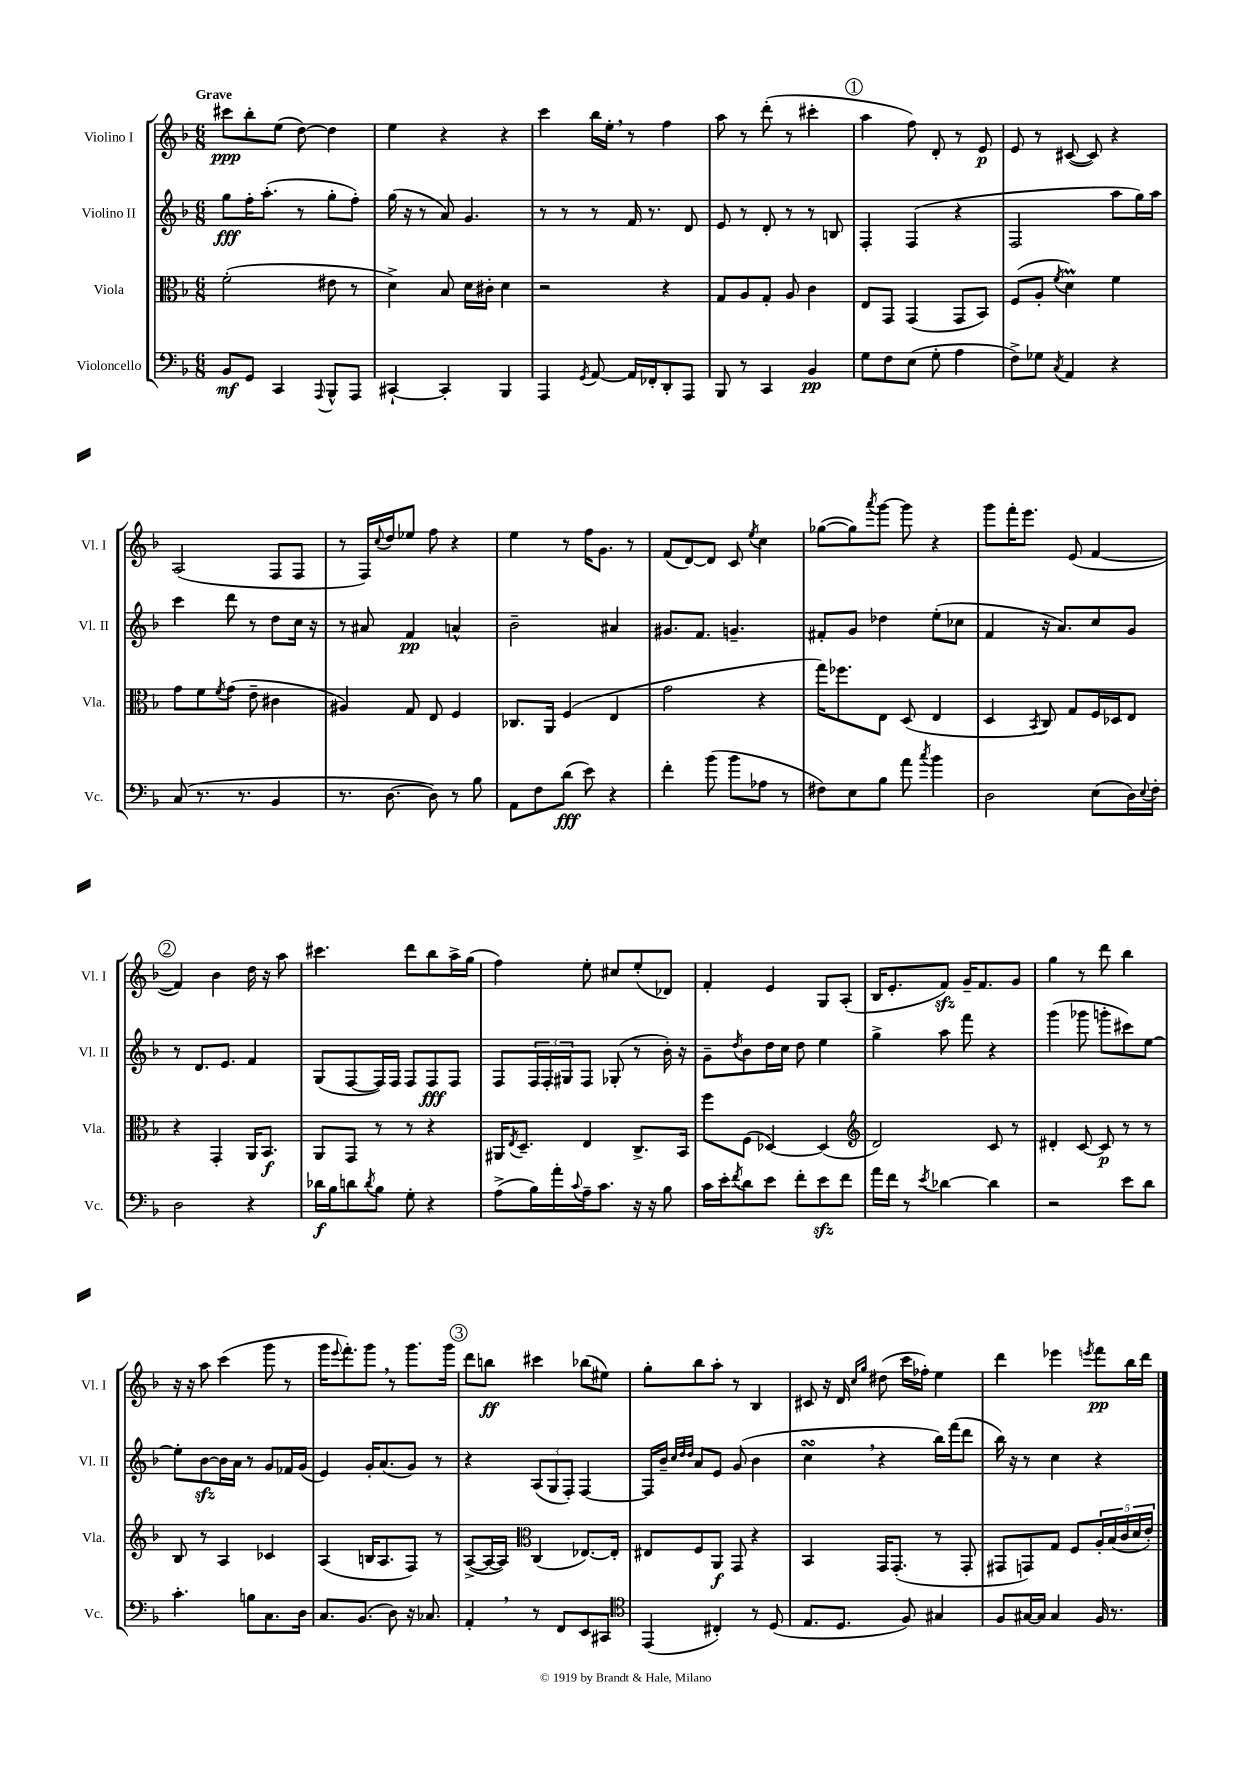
<<
\new StaffGroup <<
\new Staff = "s0" \with { instrumentName = "Violino I" shortInstrumentName = "Vl. I" } {
    \clef treble \key f \major \numericTimeSignature \time 6/8 \tempo "Grave"
    cis'''8\ppp bes''8-. e''8( d''8~) d''4 |
    e''4 r4 r4 |
    c'''4 bes''16 e''16-. \breathe r8 f''4 |
    a''8 r8 d'''8-.( r8 cis'''4-. |
    \mark \markup { \circle "1" } a''4 f''8) d'8-. r8 e'8\p |
    e'8 r8 cis'8~( cis'8) r4 |
    a2( f8 f8 |
    r8 f16) \appoggiatura { c''8 } d''16 ees''8 f''8 r4 |
    e''4 r8 f''16 g'8. r8 |
    f'8( d'8~) d'8 c'8 \acciaccatura { e''8 } c''4 |
    ges''8~( ges''8) \acciaccatura { a'''8 } g'''8~ g'''8 r4 |
    g'''8 f'''16-. e'''8. e'8( f'4~ |
    \mark \markup { \circle "2" } f'4) bes'4 d''16 r16 a''8 |
    cis'''4. d'''8 bes''8 a''16-> g''16( |
    f''4) e''8-. cis''8 e''8-.( des'8) |
    f'4-. e'4 g8 a8-.( |
    bes16 e'8.-. f'8\sfz) g'16-- f'8. g'8 |
    g''4 r8 d'''8 bes''4 |
    r16 r16 a''8 c'''4( g'''8 r8 |
    g'''16 \appoggiatura { e'''8 } f'''8.-.) g'''8 \breathe r8 g'''8. g'''16 |
    \mark \markup { \circle "3" } d'''8 b''8\ff cis'''4 bes''8( eis''8) |
    g''8-. bes''8 a''8-. r8 bes4 |
    cis'8 r16 d'16 \grace { c''16 g''16 } dis''8( c'''16 fes''16-.) e''4 |
    d'''4 ees'''4 \acciaccatura { e'''8 } f'''8\pp bes''16 d'''16 \bar "|." |
}
\new Staff = "s1" \with { instrumentName = "Violino II" shortInstrumentName = "Vl. II" } {
    \clef treble \key f \major \numericTimeSignature \time 6/8
    g''8\fff f''16-. a''8.-.( r8 g''8-. f''8-.) |
    g''16( r16 r8 a'8) g'4. |
    r8 r8 r8 f'16 r8. d'8 |
    e'8 r8 d'8-. r8 r8 b8 |
    \mark \markup { \circle "1" } f4-. f4( r4 |
    f2 a''8 g''16) a''16 |
    c'''4 d'''8 r8 d''8 c''16 r16 |
    r8 ais'8 f'4\pp a'4-^ |
    bes'2-- ais'4 |
    gis'8. f'8. g'4.-- |
    fis'8-. g'8 des''4 e''8-.( ces''8 |
    f'4 r16 a'8.) c''8 g'8 |
    \mark \markup { \circle "2" } r8 d'8. e'8. f'4 |
    g8( f8~ f16) f16 f8 f8\fff f8 |
    f8 \tuplet 3/2 { f16 f16-. gis16 } f8 ges8-.( r8 bes'16-.) r16 |
    g'8-- \acciaccatura { d''8 } bes'8 d''16 c''16 d''8 e''4 |
    g''4-> a''8 f'''8 r4 |
    g'''4( ges'''8 g'''8-. cis'''8) e''8~ |
    e''8-. bes'8~\sfz bes'16 a'16 r8 g'8 fes'16 g'16( |
    e'4) g'16-. a'8.( g'8) r8 |
    \mark \markup { \circle "3" } r4 \tuplet 3/2 { a8( g8 f8-.) } f4~ |
    f16 bes'16-- \grace { c''32 d''32 d''32 } a'8 e'8 g'8( bes'4 |
    c''4\turn \breathe r4 bes''16) f'''16( d'''8 |
    bes''16) r16 r8 c''4 r4 \bar "|." |
}
\new Staff = "s2" \with { instrumentName = "Viola" shortInstrumentName = "Vla." } {
    \clef alto \key f \major \numericTimeSignature \time 6/8
    f'2-.( eis'8 r8 |
    d'4->) bes8 d'16 cis'16-. d'4 |
    r2 r4 |
    g8 a8 g8-. a8 c'4 |
    \mark \markup { \circle "1" } e8 g,8 g,4( g,8 bes,8) |
    f8( a8-. \acciaccatura { f'8 } d'4\prall) f'4 |
    g'8 f'8 \acciaccatura { f'8 } g'8( e'8-- cis'4 |
    ais4) g8 e8 f4 |
    ces8. a,16 f4( e4 |
    g'2 r4 |
    g''16) fes''8. e8 d8( e4 |
    d4 \acciaccatura { bes,8 } c8) g8 f16 des16 e8 |
    \mark \markup { \circle "2" } r4 g,4-. a,16 bes,8.\f |
    a,8 g,8 r8 r8 r4 |
    ais,16 \acciaccatura { e8 } d8.-- e4 c8.-> bes,16 |
    f''8 f8( des4~) des4( |
    \clef treble d'2) c'8 r8 |
    dis'4-. c'8~ c'8\p r8 r8 |
    bes8 r8 a4 ces'4 |
    a4( b16 a8. f8) r8 |
    \mark \markup { \circle "3" } a8~->( a16~ a16) \clef alto c4( ees8.~) ees16-. |
    eis8 f8 a,8\f g,8 r4 |
    bes,4 g,16 g,8.-.( r8 g,8-. |
    gis,8 g,8) g8 f8 \tuplet 5/4 { a16-. bes16( c'16 d'16 e'16-.) } \bar "|." |
}
\new Staff = "s3" \with { instrumentName = "Violoncello" shortInstrumentName = "Vc." } {
    \clef bass \key f \major \numericTimeSignature \time 6/8
    bes,8\mf g,8 c,4 \appoggiatura { a,,8 } bes,,8-^ a,,8 |
    cis,4~-! cis,4-. bes,,4 |
    a,,4 \acciaccatura { g,8 } a,8~ a,16 fes,16-. d,8-. a,,8 |
    bes,,8 r8 c,4 bes,4\pp |
    \mark \markup { \circle "1" } g8 f8 e8( g8-. a4 |
    f8->) ges8 \acciaccatura { c8 } a,4 r4 |
    c8( r8. r8. bes,4 |
    r8. d8.~ d8) r8 bes8 |
    a,8 f8 d'8\fff( e'8) r4 |
    f'4-. bes'8( bes'8 aes8 r8 |
    fis8) e8 bes8 a'8 \acciaccatura { c''8 } bes'4 |
    d2 e8( d16) \appoggiatura { e8 } f16-. |
    \mark \markup { \circle "2" } d2 r4 |
    des'16\f bes16 d'8 \acciaccatura { d'8 } bes8 g8-. r4 |
    a8->( bes16) a'16-. \appoggiatura { c'8 } a16-- c'8. r16 r16 bes8 |
    c'16 e'16-. \acciaccatura { f'8 } d'8 e'8 f'8-. e'8\sfz f'8 |
    a'16 f'16 r8 \acciaccatura { e'8 } des'4~ des'4 |
    r2 e'8 d'8 |
    c'4.-. b8 c8. d16 |
    c8. bes,8.( d8) r16 ces8. |
    \mark \markup { \circle "3" } a,4-. \breathe r8 f,8 e,8 cis,8 |
    \clef tenor e,4( cis4-.) r8 d8( |
    e8. d8. f8) gis4 |
    f8 gis16~ gis16 gis4 f16 r8. \bar "|." |
}
>>
>>
\layout { \context { \Score \remove "Bar_number_engraver" } }
